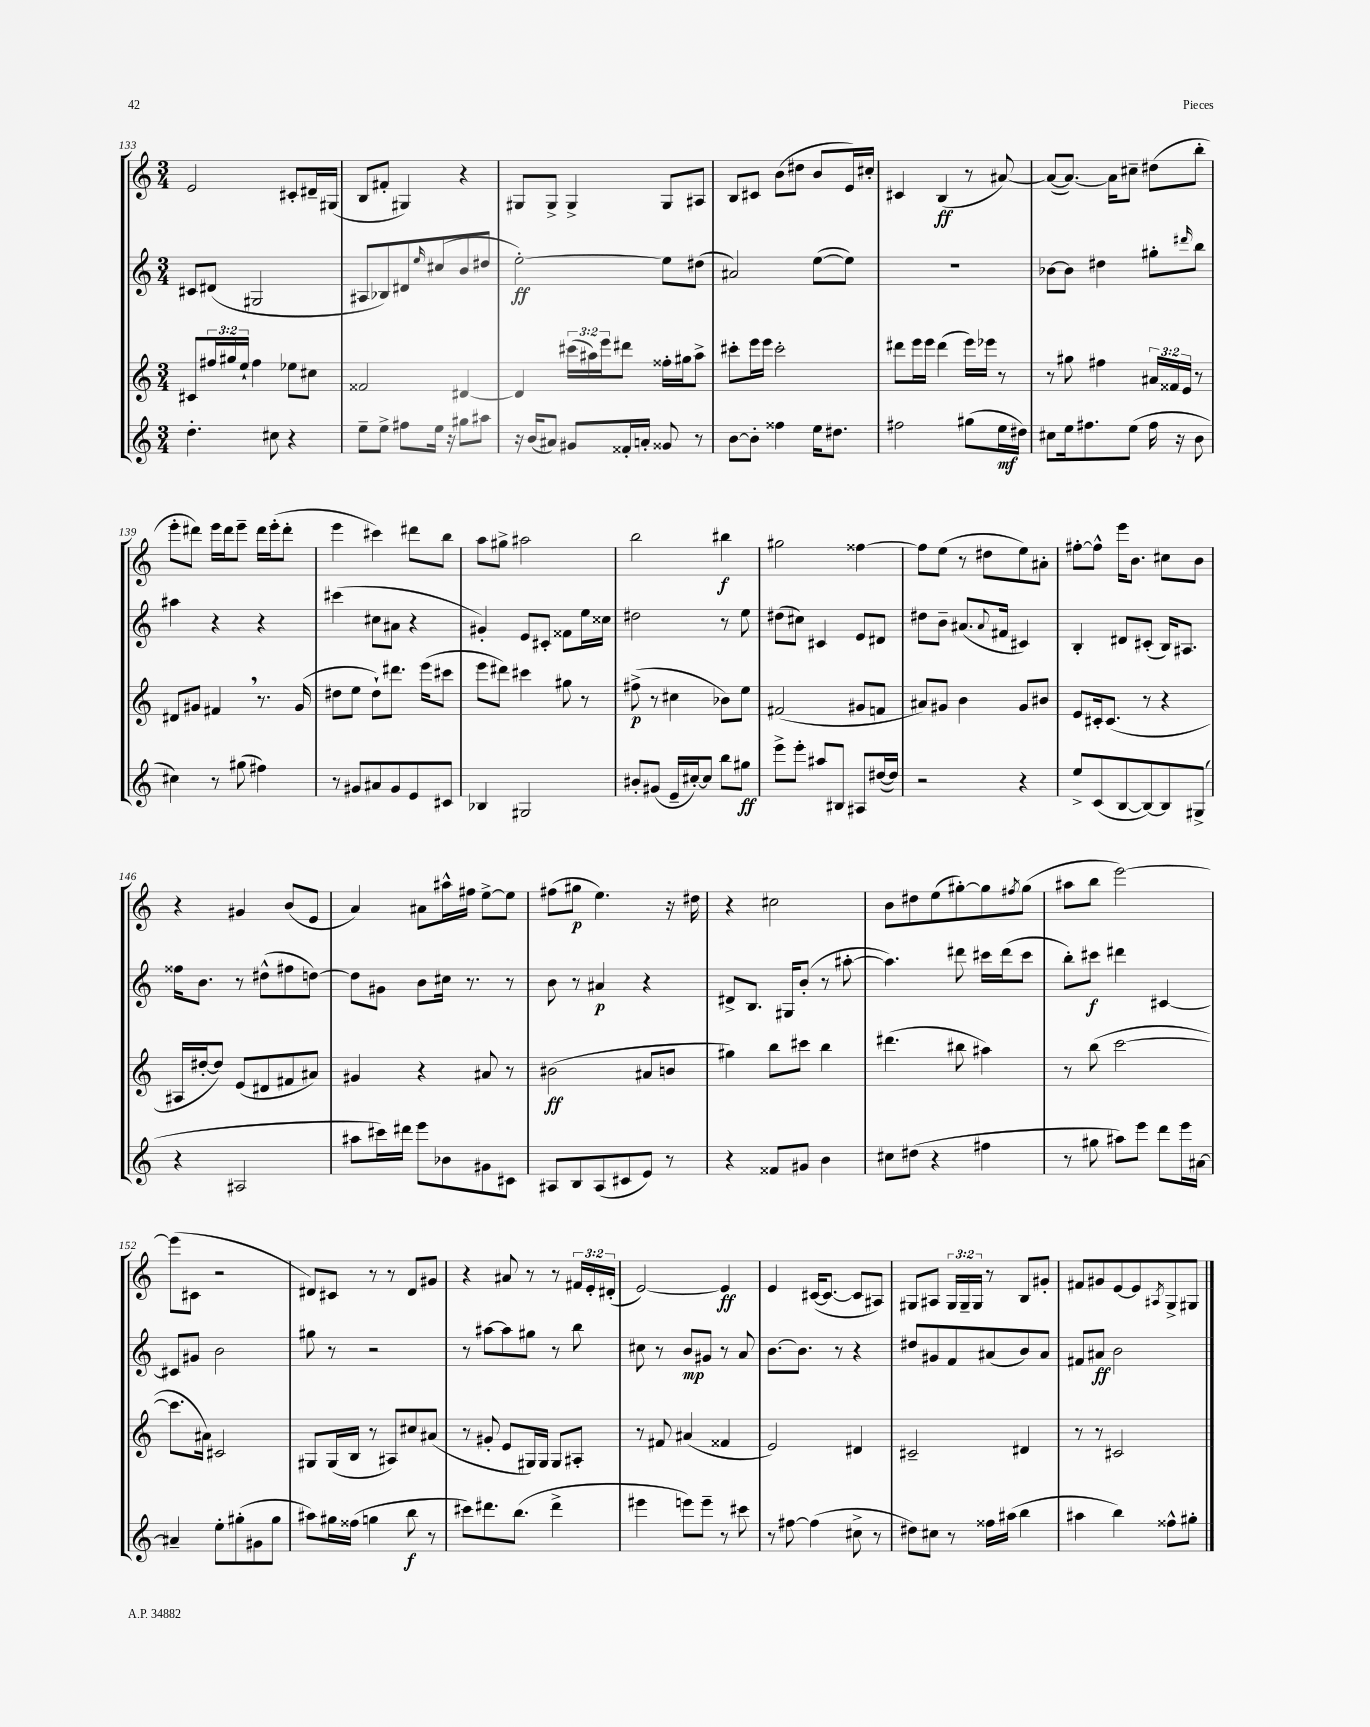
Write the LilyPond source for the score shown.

<<
\new StaffGroup <<
\new Staff = "s0" {
    \clef treble \key c \major \numericTimeSignature \time 3/4 \override Staff.TupletNumber.text = #tuplet-number::calc-fraction-text
    e'2 cis'8-. dis'16-- gis16( |
    b8 fis'8-. gis4) r4 |
    gis8 gis8-> gis4-> gis8 ais8 |
    b8 cis'8 b'8( dis''8 b'8 e'16) cis''16-. |
    cis'4 b4\ff( r8 ais'8~) |
    ais'8~( ais'8.~) ais'16 cis''8-- dis''8( b''8-. |
    e'''8-. dis'''8) e'''16 dis'''16 e'''8-- dis'''16 e'''16-.( dis'''8-. |
    e'''4 cis'''4) dis'''8 b''8 |
    a''8 gis''8-> ais''2 |
    b''2 bis''4\f |
    gis''2 fisis''4~ |
    fisis''8 e''8( r8 dis''8 e''8) ais'8-. |
    fis''8~-. fis''8-^ e'''16 b'8. cis''8 b'8 |
    r4 gis'4 b'8( e'8 |
    a'4) ais'8 ais''16-^ fis''16 e''8~-> e''8 |
    fis''8( gis''8\p e''4.) r16 dis''16 |
    r4 cis''2 |
    b'8 dis''8 e''8( gis''8~-.) gis''8 \acciaccatura { fis''8 } gis''8( |
    ais''8 b''8 e'''2~) |
    e'''8( cis'8 r2 |
    dis'8) cis'8 r8 r8 dis'8 gis'8 |
    r4 ais'8 r8 r8 \tuplet 3/2 { fis'16 e'16-. dis'16-.( } |
    e'2~) e'4\ff |
    e'4 cis'16~( cis'8.~ cis'8 ais8) |
    gis8 ais8 \tuplet 3/2 { gis16 gis16-- gis16 } r8 b8 gis'8-. |
    fis'8 gis'8 e'8~ e'8 \acciaccatura { ais8 } g8-> gis8 \bar "|." |
}
\new Staff = "s1" {
    \clef treble \key c \major \numericTimeSignature \time 3/4
    cis'8 dis'8( gis2 |
    ais8 bes8) dis'8 \grace { e''16 } cis''8( b'8 dis''8 |
    e''2~-.\ff) e''8 dis''8( |
    ais'2) e''8~( e''8) |
    R2. |
    bes'8~ bes'8 dis''4 gis''8-. \grace { dis'''16 } b''8 |
    ais''4 r4 r4 |
    cis'''4( cis''8 ais'8 r4 |
    gis'4-.) e'8 cis'8-. fisis'8 e''16 cisis''16 |
    dis''2 r8 e''8 |
    dis''8( cis''8) cis'4 e'8 dis'8 |
    dis''8 b'8-- ais'8.( \appoggiatura { ais'8 } fis'16 cis'4) |
    b4-. dis'8 cis'8-.( b16) ais8. |
    fisis''16 b'8. r8 dis''8-^( fis''8 d''8~) |
    d''8 gis'8 b'8 cis''16 r8. r8 |
    b'8 r8 ais'4\p r4 |
    dis'8-> b8. gis16 b'8-.( r8 ais''8~-. |
    ais''4.) dis'''8 cis'''16 dis'''16( cis'''8 |
    b''8-.) cis'''8\f dis'''4 cis'4~ |
    cis'8 gis'8 b'2 |
    gis''8 r8 r2 |
    r8 ais''8~ ais''8 gis''8 r8 b''8 |
    cis''8 r8 b'8\mp gis'8 r8 a'8 |
    b'8.~ b'8. r8 r4 |
    dis''8 gis'8 f'8 ais'8( b'8) ais'8 |
    fis'8 ais'8\ff b'2 \bar "|." |
}
\new Staff = "s2" {
    \clef treble \key c \major \numericTimeSignature \time 3/4 \override Staff.TupletNumber.text = #tuplet-number::calc-fraction-text
    cis'8 \tuplet 3/2 { fis''16 gis''16 e''16-! } fis''4 ees''8 cis''8 |
    fisis'2 dis'4~ |
    dis'4 \tuplet 3/2 { cis'''16( ais''16) e'''16 } dis'''8 fisis''16-. gis''16 ais''8-> |
    cis'''8-. e'''16 e'''16 cis'''2-. |
    dis'''8 e'''16 e'''16 dis'''4( e'''16) ees'''16 r8 |
    r8 gis''8 fis''4 \tuplet 3/2 { ais'16 fisis'16 e'16 } r8 |
    dis'8 gis'8 fis'4 \breathe r8. gis'16( |
    dis''8 e''8 dis''8-!) dis'''8. e'''16( cis'''8 |
    e'''8 dis'''8) cis'''4 gis''8 r8 |
    fis''8->\p( r8 cis''4 bes'8) e''8 |
    fis'2( gis'8 f'8 |
    ais'8) gis'8 b'4 gis'8 bis'8 |
    e'8 cis'16-. cis'8.( r8 r4 |
    ais16 dis''16~-. dis''8) e'8( dis'8 fis'8 ais'8) |
    gis'4 r4 ais'8 r8 |
    bis'2\ff( ais'8 b'8 |
    gis''4) b''8 cis'''8 b''4 |
    dis'''4.( bis''8 ais''4) |
    r8 b''8( c'''2~ |
    c'''8. ais'16) cis'2 |
    gis8 gis16( b16 r8 ais8) cis''8 ais'8( |
    r8 gis'8-. e'8 gis16) gis16 gis8 ais8-. |
    r8 fis'8 ais'4( fisis'4 |
    e'2) dis'4 |
    cis'2-- dis'4 |
    r8 r8 cis'2 \bar "|." |
}
\new Staff = "s3" {
    \clef treble \key c \major \numericTimeSignature \time 3/4
    d''4.-. cis''8 r4 |
    e''8-- e''8-> fis''8 e''16 r16 gis''8 ais''8 |
    r16 b'16( ais'8) gis'8 fisis'16-. a'16-. gisis'8 r8 |
    b'8~ b'8-. fisis''4 e''16 dis''8. |
    fis''2 gis''8( e''16\mf dis''16) |
    cis''8 e''16 fis''8. e''8( fis''16 r16 b'8 |
    cis''4) r8 gis''8( fis''4) |
    r8 gis'8 ais'8 gis'8 e'8 cis'8 |
    bes4 gis2 |
    bis'8-. gis'8( e'16-- cis''16~-.) cis''8 b''8 gis''8\ff |
    e'''8-> e'''8-. ais''8 bis8 ais8 dis''16~( dis''16) |
    r2 r4 |
    e''8-> c'8( b8~ b8~) b8 gis8->( |
    r4 ais2 |
    ais''8 cis'''16) dis'''16 e'''8 bes'8 gis'8 cis'8 |
    ais8 b8 ais8( cis'8 e'8) r8 |
    r4 fisis'8 gis'8 b'4 |
    cis''8 dis''8( r4 fis''4 |
    r8 gis''8 ais''8) e'''8 d'''8 e'''16 ais'16~ |
    ais'4-- e''8-. gis''8-.( gis'8 gis''8 |
    ais''8) gis''16 fisis''16( g''4 b''8\f r8 |
    cis'''8) dis'''8. b''8.( dis'''4-> |
    eis'''4 e'''8) e'''8-- r8 cis'''8 |
    r8 fis''8~ fis''4( cis''8-> r8 |
    dis''8) cis''8 r8 fisis''16 ais''16( b''4 |
    ais''4 b''4) fisis''8-^ gis''8-. \bar "|." |
}
>>
>>
\layout { \context { \Score currentBarNumber = #133 } }
